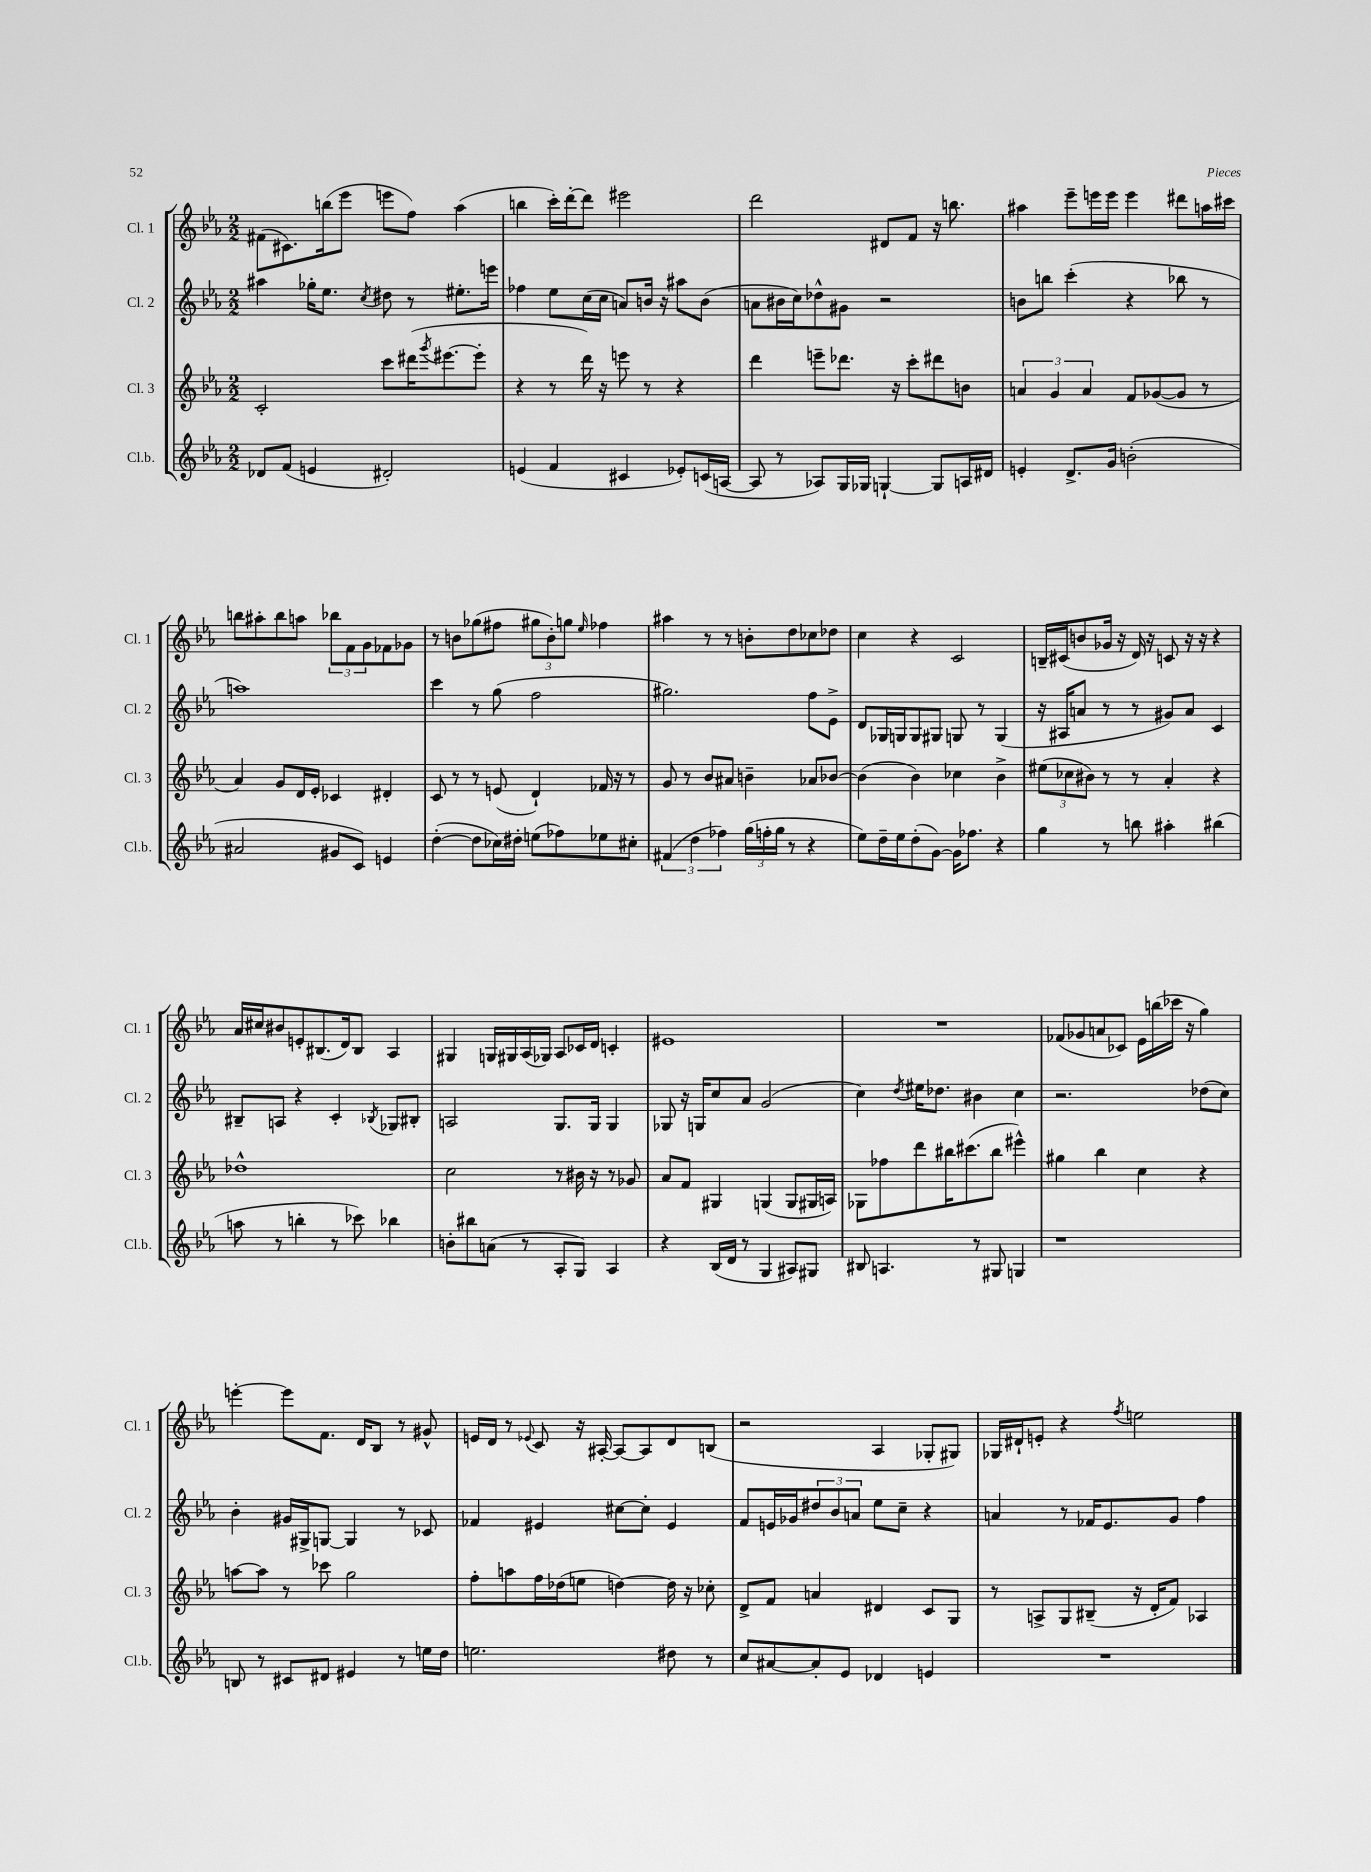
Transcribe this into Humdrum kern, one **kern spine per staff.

**kern	**kern	**kern	**kern
*staff4	*staff3	*staff2	*staff1
*clefG2	*clefG2	*clefG2	*clefG2
*k[b-e-a-]	*k[b-e-a-]	*k[b-e-a-]	*k[b-e-a-]
*M2/2	*M2/2	*M2/2	*M2/2
8d-/L	2c'/	4aa#\	(8f#\L
(8f/J	.	.	8.c#\)
4e/	.	16gg-'\LK	.
.	.	8.ee-\J	(16bb\k
.	.	.	8eee-\J
.	.	8qcc/	.
2d#'/)	8ccc\L	8dd#\	8eee\L
.	(16ddd#\K	8r	8ff\J)
.	8qggg/	.	.
.	[8.eee#\	.	.
.	.	8.ee#'\L	(4aa-\
.	8eee#'\]J	.	.
.	.	16eee\Jk	.
=	=	=	=
(4e/	4r	4ff-\	4bb\
4f/	8r	8ee-\L	16ccc'\LL)
.	.	.	[16ddd'\J
.	16ddd\)	(16cc\L	8ddd\]J
.	16r	16cc\JJ	.
4c#/	8eee\	8a/L)	2eee#\
.	8r	16b/Jk	.
.	.	16r	.
8e-'/L)	4r	8aa#\L	.
(16c/L	.	(8b\J	.
[16A/JJ	.	.	.
=	=	=	=
8A/]	4ddd\	8a\L	2ddd\
8r	.	16b#\L	.
.	.	16cc\J)	.
8A-/L)	8eee~\L	8dd-^^\	.
16G/L	8.ddd-\J	8g#\J	.
16G-/JJ	.	.	.
[4G`/	.	2r	8d#/L
.	16r	.	.
.	8ccc'\L	.	8f/J
8G/]L	8ddd#\	.	16r
.	.	.	8.bb\
16A/L	8b\J	.	.
16d#/JJ	.	.	.
=	=	=	=
4e'/	6a/	8b\L	4aa#\
.	.	8bb\J	.
.	6g/	.	.
8.d^/L	.	(4ccc'\	8eee-~\L
.	6a/	.	.
.	.	.	16eee\L
16g/Jk	.	.	16eee\JJ
(2b'\	8f/L	4r	4eee\
.	([8g-/	.	.
.	8g-/]J	8bb-\	8ddd#\L
.	8r	8r	16aa\L
.	.	.	16ccc#\JJ
=	=	=	=
2a#/	4a-/)	1aa)	8bb\L
.	.	.	8aa#'\
.	8g/L	.	8bb\
.	16d/L	.	8aa\J
.	16e-'/JJ	.	.
8g#/L	4c-/	.	12bb-\L
.	.	.	12f\
8c/J)	.	.	.
.	.	.	12g\
4e/	4d#'/	.	8f-\
.	.	.	8g-\J
=	=	=	=
([4dd'\	8c/	4ccc\	8r
.	8r	.	8b\L
8dd\]L	8r	8r	(8gg-\
16cc-\L)	(8e/	(8gg\	8ff#\J
16dd#'\JJ	.	.	.
(8ee\L	4d`/)	2ff\	12gg#\L
.	.	.	12b'\)
8ff-\)	.	.	.
.	.	.	12gg\J
.	.	.	16qqee-/
8ee-\	16f-/	.	4ff-\
.	16r	.	.
8cc#'\J	8r	.	.
=	=	=	=
(6f#/	8g/	2.gg#\)	4aa#\
.	8r	.	.
6dd\	.	.	.
.	8b-/L	.	8r
6ff-\)	.	.	.
.	8a#/J	.	8r
(24gg\LL	4b~\	.	8b'\L
24ff'\	.	.	.
24gg\JJ	.	.	.
8r	.	.	8dd\
4r	8a-/L	8ff\L	8cc-\
.	[8b-/J	8e-^\J	8dd-\J
=	=	=	=
8ee-\L)	(4b-\]	8d/L	4cc\
16dd~\L	.	16G-/L	.
16ee-\J	.	16G/J	.
(8dd'\	4b-\)	8G/	4r
[8g\J)	.	8G#/J	.
16g\]LK	4cc-\	8G/	2c/
8.ff-\J	.	.	.
.	.	8r	.
4r	4b-^\	(4G/	.
=	=	=	=
4gg\	(12ee#\L	16r	16B~/LL
.	.	16A#/LK	(16c#/J
.	12cc-\	.	.
.	.	8a/J	8b/
.	12b#\J)	.	.
8r	8r	8r	16g-/Jk
.	.	.	16r
8bb\	8r	8r	16d/)
.	.	.	16r
4aa#'\	4a-'/	8g#/L)	8c/
.	.	8a/J	16r
.	.	.	16r
(4bb#\	4r	4c/	4r
=	=	=	=
8aa\	1dd-^^	8B#~/L	16a-/LL
.	.	.	16cc#/J
8r	.	8A/J	8b#/
4bb'\	.	4r	8e'/
.	.	.	(8.B#/
8r	.	4c'/	.
.	.	.	16d/k)
8ccc-\)	.	.	8B#/J
.	.	8qB-/	.
4bb-\	.	8G-/L	4A-/
.	.	8B#'/J	.
=	=	=	=
8b'\L	2cc\	2A/	4G#/
8bb#\	.	.	.
(8a\J	.	.	16G/LL
.	.	.	16G#/
8r	.	.	(16A-/
.	.	.	16G-/JJ)
8A-'/L	8r	8.G/L	8A-/L
8G/J)	16b#\	.	16c-/L
.	16r	16G/Jk	16d/JJ
4A-/	8r	4G/	4c'/
.	8g-/	.	.
=	=	=	=
4r	8a-/L	8G-/	1e#
.	8f/J	16r	.
.	.	16G/LK	.
(16B-/LL	4G#/	8cc/	.
16d/JJ	.	.	.
8r	.	8a-/J	.
4G/	(4G/	(2g/	.
8A#/L)	8G/L	.	.
8G#/J	16G#/L	.	.
.	16A/JJ)	.	.
=	=	=	=
8B#/	8G-\L	4cc\)	1r
4.A/	8ff-\	.	.
.	.	8qdd/	.
.	8ddd\	16ee#\LK	.
.	.	8.dd-\J	.
.	16bb#\K	.	.
.	(8.ccc#\	.	.
8r	.	4b#\	.
8G#/	8bb#\J	.	.
4G/	4eee#^^\)	4cc\	.
=	=	=	=
1r	4gg#\	2.r	(8f-/L
.	.	.	8g-/
.	4bb-\	.	8a/
.	.	.	8c-/J)
.	4cc\	.	16e-\LL
.	.	.	(16bb\
.	.	.	16ccc-\JJ
.	.	.	16r
.	4r	(8dd-\L	4gg\)
.	.	8cc\J)	.
=	=	=	=
8B/	[8aa\L	4b-'\	[4eee'\
8r	8aa\]J	.	.
8c#/L	8r	16g#/LL	8eee\]L
.	.	16G#^/J	.
8d#/J	8ccc-\	[8G/J	8.f\J
4e#/	2gg\	4G/]	.
.	.	.	16d/LK
.	.	.	8B-/J
8r	.	8r	8r
16ee\LL	.	8c-/	8g#^^/
16dd\JJ	.	.	.
=	=	=	=
2.ee\	8ff'\L	4f-/	16e/LL
.	.	.	16d/JJ
.	8aa\	.	8r
.	.	.	8qqe-/
.	16ff\L	4e#/	8c/
.	(16dd-\J	.	.
.	8ee\J	.	16r
.	.	.	[16A#'/
.	[4dd\)	[8cc#\L	8A#/_L
.	.	8cc#'\]J	8A#/]
8dd#\	16dd\]	4e#/	8d/
.	16r	.	.
8r	8cc-'\	.	(8B/J
=	=	=	=
8cc/L	8d^/L	8f/L	2r
[8a#/	8f/J	16e/L	.
.	.	16g-/J	.
8a#'/]	4a/	12dd#/	.
.	.	12b-/	.
8e-/J	.	.	.
.	.	12a/J	.
4d-/	4d#/	8ee-\L	4A-/
.	.	8cc~\J	.
4e/	8c/L	4r	8G-'/L
.	8G/J	.	8G#/J)
=	=	=	=
1r	8r	4a/	16G-/LL
.	.	.	16d#`/J
.	8A^/L	.	8e'/J
.	8G/	8r	4r
.	(8B#~/J	16f-/LK	.
.	.	8.e-/	.
.	.	.	8qff/
.	16r	.	2ee\
.	16d'/LK	.	.
.	8f/J)	8g/J	.
.	4A-/	4ff\	.
==	==	==	==
*-	*-	*-	*-
